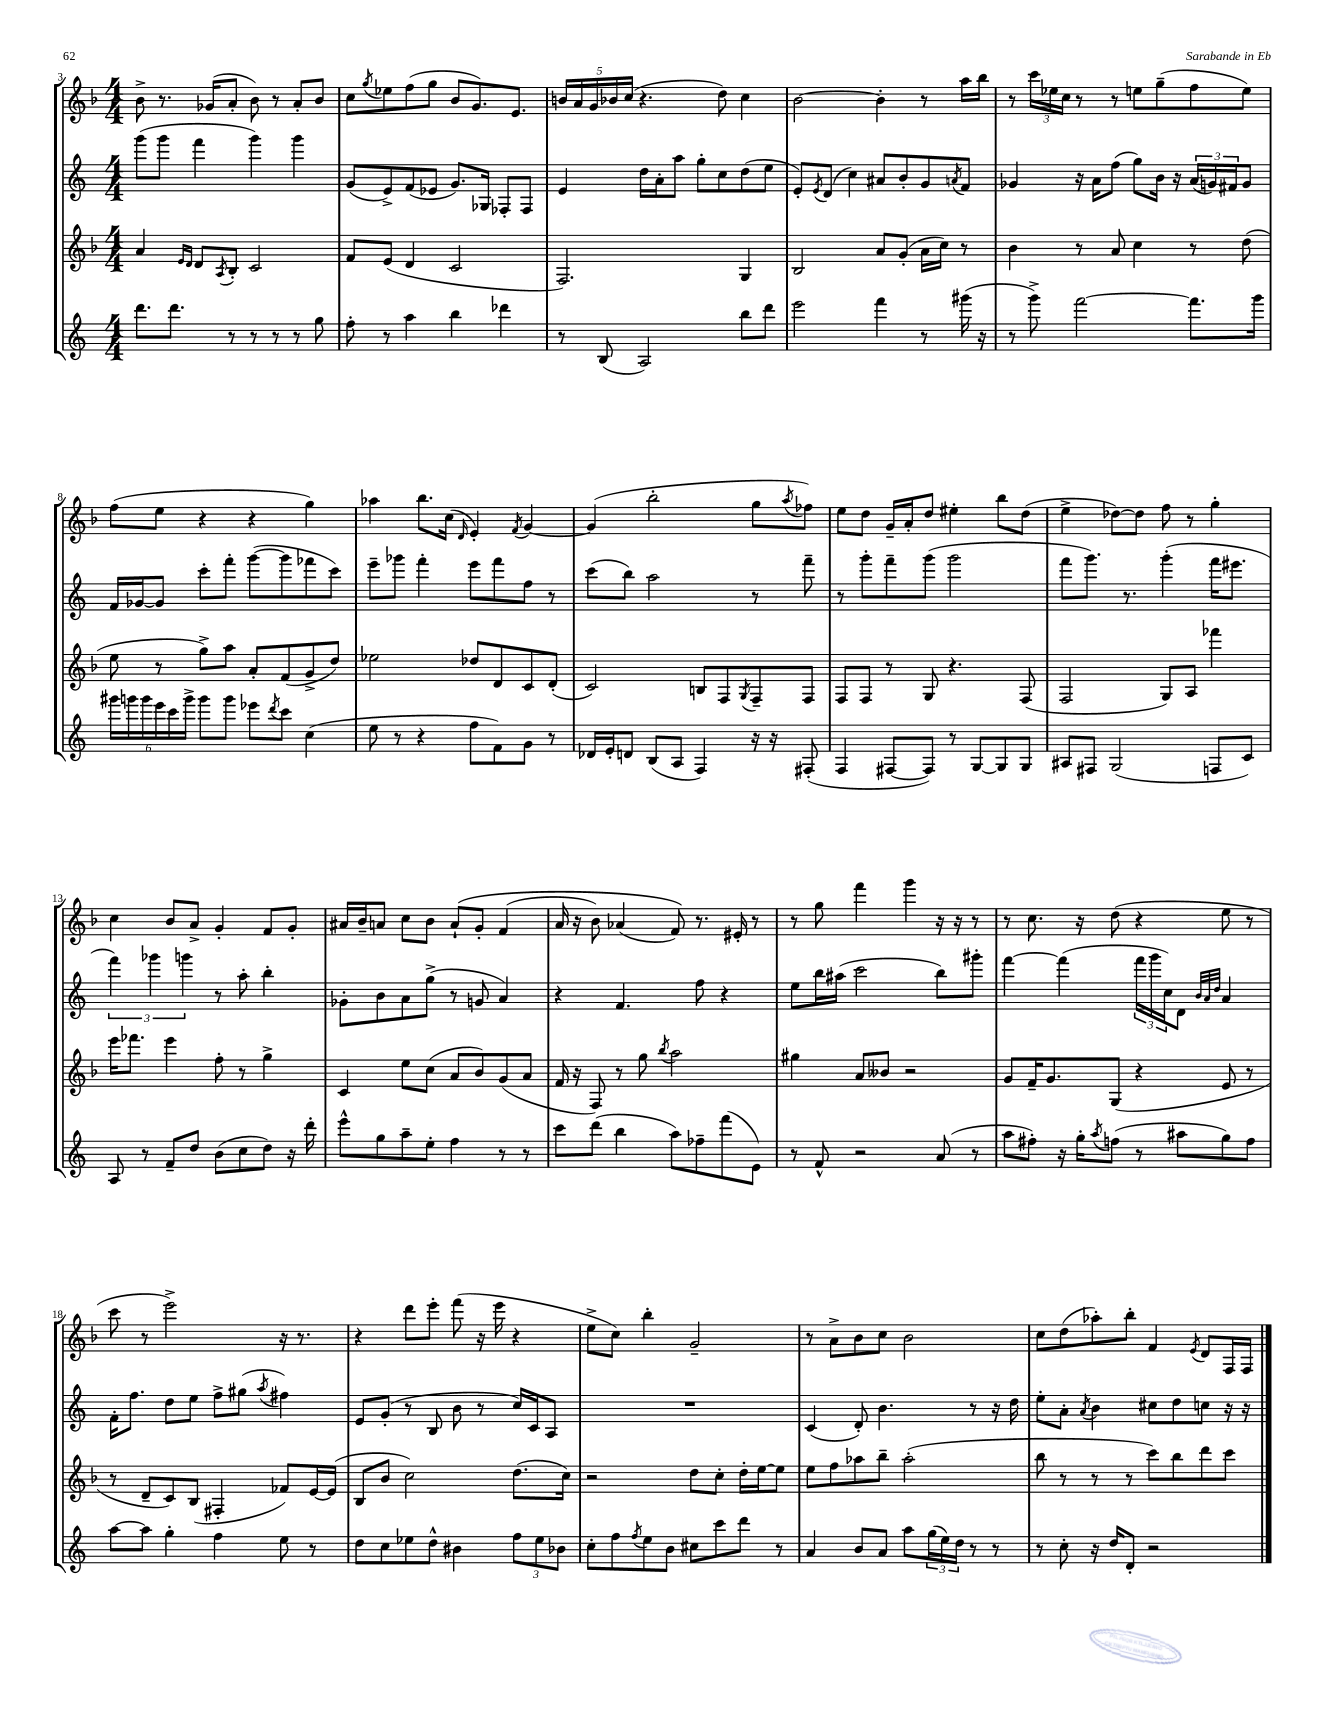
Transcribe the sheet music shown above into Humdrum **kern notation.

**kern	**kern	**kern	**kern
*staff4	*staff3	*staff2	*staff1
*clefG2	*clefG2	*clefG2	*clefG2
*k[]	*k[b-]	*k[]	*k[b-]
*M4/4	*M4/4	*M4/4	*M4/4
8.ddd\L	4a/	(8ggg\L	8b-^\
.	.	8ggg\J	8.r
8.ddd\J	.	.	.
.	16qqe/LL	.	.
.	16qqd/JJ	.	.
.	8d/L	4fff\	.
.	.	.	(16g-/LK
.	8qA/	.	.
8r	8B-'/J	.	8a'/J
8r	2c/	4ggg\)	8b-\)
8r	.	.	8r
8r	.	4ggg\	8a'/L
8gg\	.	.	8b-/J
=	=	=	=
8ff'\	8f/L	(8g/L	8cc\L
.	.	.	8qgg/
8r	(8e/J	8e^/)	8ee-\
4aa\	4d/	(8f/	(8ff\
.	.	8e-/J	8gg\J
4bb\	2c/	8.g/L)	8b-/L
.	.	.	8.g/)
.	.	16G-/Jk	.
4ddd-\	.	8F-'/L	.
.	.	.	8.e/J
.	.	8F-/J	.
=	=	=	=
8r	2.F/)	4e/	20b/LL
.	.	.	20a/
.	.	.	20g/
(8B/	.	.	.
.	.	.	20b-/
.	.	.	(20cc/JJ
2A/)	.	16dd\LL	4.r
.	.	16a'\J	.
.	.	8aa\J	.
.	.	8gg'\L	.
.	.	8cc\	8dd\)
8bb\L	4G/	(8dd\	4cc\
8ddd\J	.	8ee\J	.
=	=	=	=
2eee\	2B-/	8e'/L)	[2b-\
.	.	8qe/	.
.	.	(8d/J	.
.	.	4cc\)	.
4fff\	8a/L	8a#/L	4b-'\]
.	(8g'/J	8b'/	.
8r	16a\LL	8g/	8r
.	16cc\JJ)	.	.
.	.	8qa/	.
(16ggg#\	8r	8f/J	16aa\LL
16r	.	.	16bb-\JJ
=	=	=	=
8r	4b-\	4g-/	8r
8ggg^\)	.	.	24ccc\LL
.	.	.	24ee-\
.	.	.	24cc\JJ
[2fff\	8r	16r	8r
.	.	16a\LK	.
.	8a/	(8ff\J	8r
.	4cc\	8gg\L)	8ee\L
.	.	16b\Jk	(8gg~\
.	.	16r	.
8.fff\]L	8r	(24a/LL	8ff\
.	.	24g/)	.
.	.	24f#/J	.
.	(8dd\	8g/J	8ee\J)
16ggg\Jk	.	.	.
=	=	=	=
24ggg#\LL	8ee\	16f/LL	(8ff\L
24ggg\	.	.	.
.	.	[16g-/J	.
24ggg\	.	.	.
24eee\	8r	8g-/]J	8ee\J
24ccc\	.	.	.
24ggg^\JJ	.	.	.
8ggg\L	8gg^\L)	8ccc'\L	4r
8ggg\J	8aa\J	8fff'\J	.
8eee-\L	8a'/L	([8ggg\L	4r
8qddd/	.	.	.
8ccc\J	(8f/	8ggg\]	.
(4cc\	8g^/	8fff-\	4gg\)
.	8dd/J)	8ccc\J)	.
=	=	=	=
8ee\	2ee-\	8eee~\L	4aa-\
8r	.	8ggg-\J	.
4r	.	4fff'\	8.bb-\L
.	.	.	(16cc\Jk
.	.	.	16qqd/
8ff\L	8dd-/L	8eee\L	4e'/)
8f\)	8d/	8fff\	.
.	.	.	8qf/
8g\J	8c/	8ff\J	[4g/
8r	(8d'/J	8r	.
=	=	=	=
16d-/LL	2c/)	(8ccc\L	(4g/]
16e'/J	.	.	.
8d/J	.	8bb\J)	.
(8B/L	.	2aa\	2bb-'\
8A/J	.	.	.
4F/)	8B/L	.	.
.	8F/	.	.
.	8qG/	.	.
16r	8F~/	8r	8gg\L
16r	.	.	.
.	.	.	8qaa/
(8F#'/	8F/J	8fff~\	8ff-\J)
=	=	=	=
4F/	8F/L	8r	8ee\L
.	8F/J	8ggg'\L	8dd\J
[8F#/L	8r	8fff~\	16g~/LL
.	.	.	16a'/J
8F#/]J)	8G/	(8ggg\J	8dd/J
8r	4.r	2ggg\	4ee#'\
[8G/L	.	.	.
8G/]	.	.	8bb-\L
8G/J	(8F/	.	(8dd\J
=	=	=	=
8A#/L	2F/	8fff\L	4ee^\
8F#/J	.	8.ggg\J)	.
(2G/	.	.	[8dd-\L)
.	.	8.r	.
.	.	.	8dd-\]J
.	8G/L)	(4ggg'\	8ff\
.	8A/J	.	8r
8F/L	4fff-\	16fff\LK	4gg'\
.	.	8.eee#\J	.
8c/J)	.	.	.
=	=	=	=
8A/	16eee\LK	6fff\)	4cc\
.	8.fff-\J	.	.
8r	.	.	.
.	.	6ggg-\	.
8f~/L	4eee\	.	8b-/L
.	.	6ggg\	.
8dd/J	.	.	8a^/J
(8b\L	8ff'\	8r	4g'/
8cc\	8r	8aa'\	.
8dd\J)	4gg^\	4bb'\	8f/L
16r	.	.	8g'/J
16ddd'\	.	.	.
=	=	=	=
8eee^^\L	4c/	8g-'\L	16a#/LL
.	.	.	16b-~/J
8gg\	.	8b\	8a/J
8aa~\	8ee\L	8a\	8cc\L
8ee'\J	(8cc\J	(8gg^\J	8b-\J
4ff\	8a/L	8r	&(8a`/L
.	8b-/)	8g/	8g'/J
8r	(8g/	4a/)	(4f/
8r	8a/J	.	.
=	=	=	=
8ccc\L	16f/	4r	16a/
.	16r	.	16r
(8ddd\J	8F/)	.	8b-\)
4bb\	8r	4.f/	(4a-/
.	8gg\	.	.
.	8qbb-/	.	.
8aa\L)	2aa\	.	8f/)&)
8ff-~\	.	8ff\	8.r
(8fff\	.	4r	.
.	.	.	16e#'/
8e\J)	.	.	8r
=	=	=	=
8r	4gg#\	8ee\L	8r
8f^^/	.	16bb\L	8gg\
.	.	(16aa#\JJ	.
2r	8a/L	2ccc\	4fff\
.	8b--/J	.	.
.	2r	.	4ggg\
(8a/	.	8bb\L)	16r
.	.	.	16r
8r	.	8ggg#'\J	8r
=	=	=	=
8aa\L	8g/L	[4fff\	8r
8ff#'\J)	16f~/K	.	8.cc\
.	8.g/	.	.
16r	.	(4fff\]	.
16gg'\LK	.	.	16r
8qaa/	.	.	.
(8ff\J	(8G/J	.	(8dd\
8r	4r	24fff\LL	4r
.	.	24ggg\	.
.	.	24cc\J)	.
8aa#\L	.	8d\J	.
.	.	32qqb/LLL	.
.	.	32qqa/	.
.	.	32qqdd/JJJ	.
8gg\)	8e/	4a/	8ee\
8ff\J	8r	.	8r
=	=	=	=
[8aa\L	8r	16f'\LK	8ccc\
.	.	8.ff\J	.
8aa\]J	8d~/L	.	8r
4gg'\	8c/)	8dd\L	2eee^\)
.	(8B-/J	8ee\J	.
4ff\	4F#'/	8ff^\L	.
.	.	(8gg#\J	.
.	.	8qaa/	.
8ee\	8f-/L)	4ff#\)	16r
.	.	.	8.r
8r	[16e/L	.	.
.	(16e/]JJ	.	.
=	=	=	=
8dd\L	8B-/L	8e/L	4r
8cc\	8b-/J	(8g'/J	.
8ee-\	2cc\)	8r	8ddd\L
8dd^^\J	.	8B/	8eee'\J
4b#\	.	8b\	(8fff\
.	.	8r	16r
.	.	.	16eee\
12ff\L	(8.dd\L	16cc/LL)	4r
.	.	16c/J	.
12ee-\	.	.	.
.	.	8A/J	.
12b-\J	.	.	.
.	16cc\Jk)	.	.
=	=	=	=
8cc'\L	2r	1r	8ee^\L
8ff\	.	.	8cc\J)
8qff/	.	.	.
8ee\	.	.	4bb-'\
8b\J	.	.	.
8cc#\L	8dd\L	.	2g~/
8ccc\	8cc'\J	.	.
8ddd\J	16dd'\LL	.	.
.	[16ee\J	.	.
8r	8ee\]J	.	.
=	=	=	=
4a/	8ee\L	(4c/	8r
.	8ff\	.	8a^\L
8b/L	8aa-\	8d'/)	8b-\
8a/J	8bb-~\J	4.b\	8cc\J
8aa\L	(2aa-'\	.	2b-\
(24gg\L	.	.	.
24ee\)	.	.	.
24dd\JJ	.	.	.
8r	.	8r	.
8r	.	16r	.
.	.	16dd\	.
=	=	=	=
8r	8bb-\	8ee'\L	8cc\L
8cc'\	8r	8a'\J	(8dd\
.	.	8qa/	.
16r	8r	4b\	8aa-'\)
16dd/LK	.	.	.
8d'/J	8r	.	8bb-'\J
2r	8ccc\L)	8cc#\L	4f/
.	8bb-\	8dd\	.
.	.	.	8qe/
.	8ddd\	8cc\J	8d/L
.	8ccc\J	16r	16F/L
.	.	16r	16F/JJ
==	==	==	==
*-	*-	*-	*-
